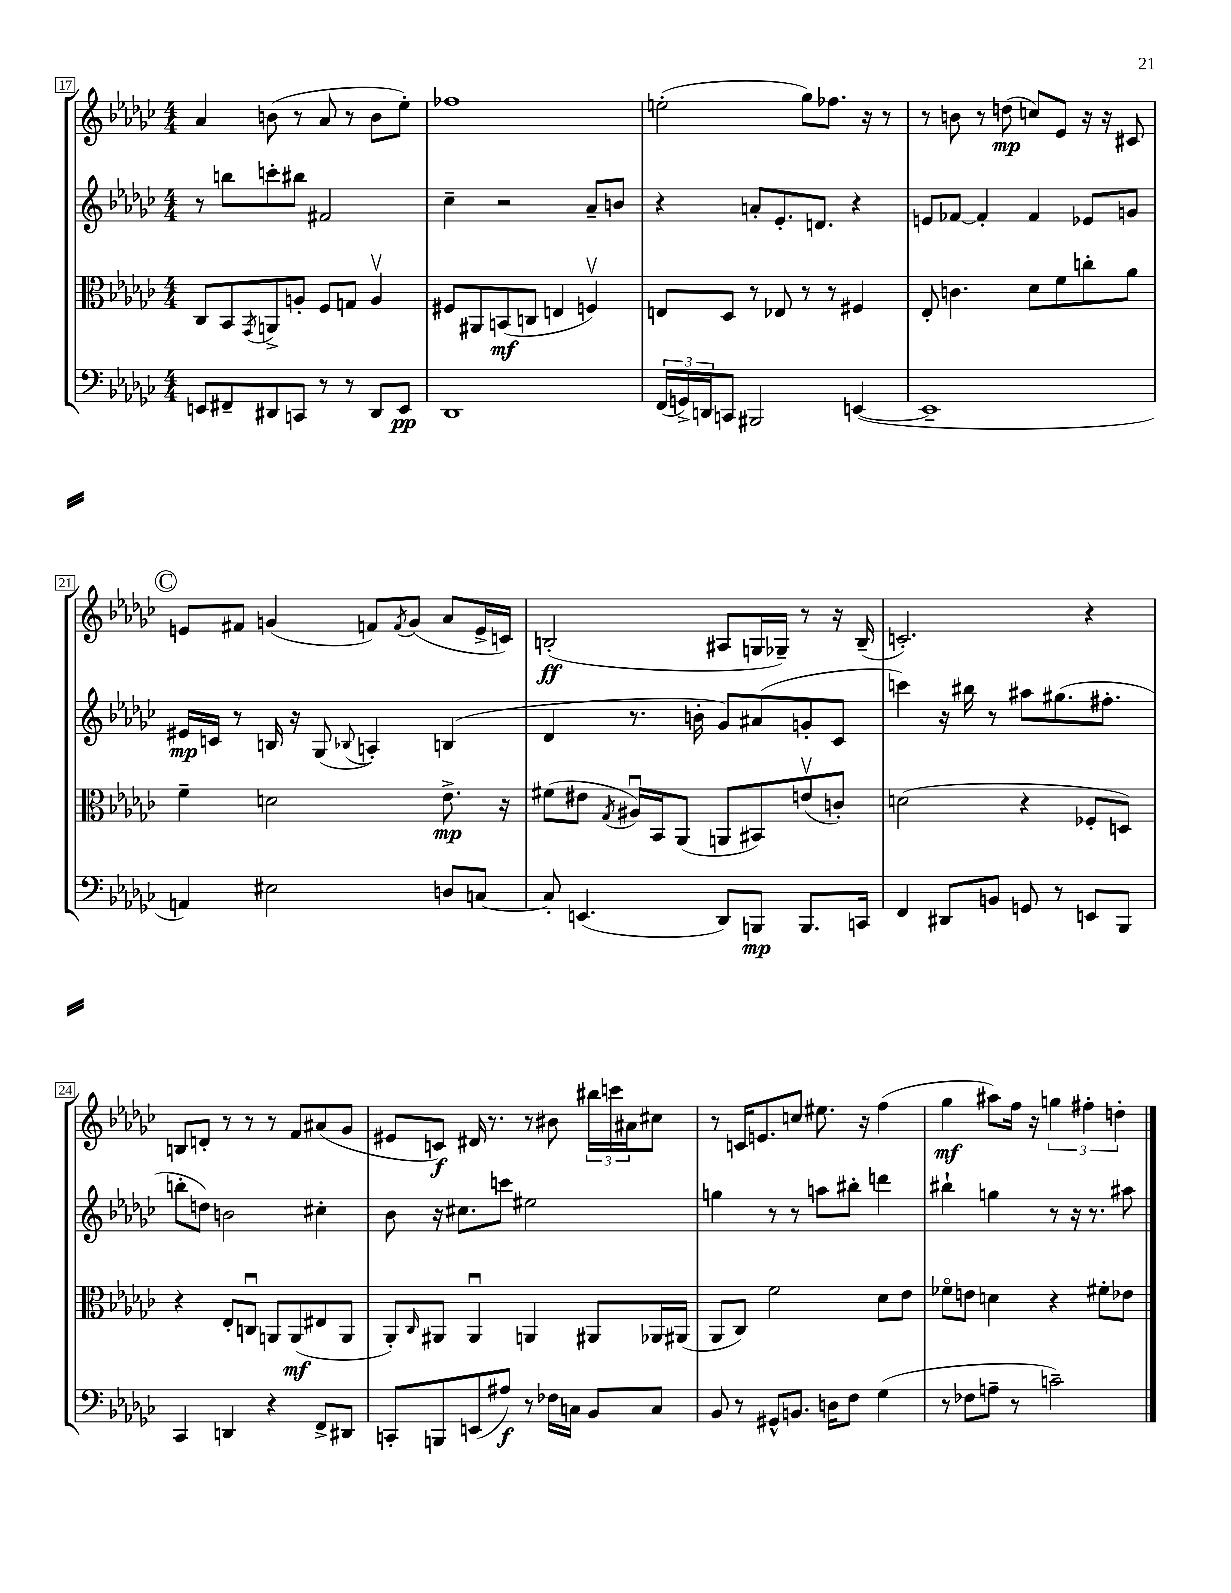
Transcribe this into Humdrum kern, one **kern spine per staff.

**kern	**kern	**kern	**kern
*staff4	*staff3	*staff2	*staff1
*clefF4	*clefC3	*clefG2	*clefG2
*k[b-e-a-d-g-c-]	*k[b-e-a-d-g-c-]	*k[b-e-a-d-g-c-]	*k[b-e-a-d-g-c-]
*M4/4	*M4/4	*M4/4	*M4/4
8EE	8C-	8r	4a-
8FF#~	8BB-	8bb	.
.	8qGG-	.	.
8DD#	8AA^	8ccc'	(8b
8CC	8A'	8bb#	8r
8r	8F	2f#	8a-
8r	8G	.	8r
8DD#	4Av	.	8b
8EE	.	.	8ee-')
=	=	=	=
1DD-	8F#	4cc-~	1ff-
.	8AA#	.	.
.	(8BB	2r	.
.	8C	.	.
.	4E	.	.
.	4Fv)	8a-~	.
.	.	8b	.
=	=	=	=
(24FF	8E	4r	(2ee'
24GG^)	.	.	.
24DD	.	.	.
8CC	8D-	.	.
2BBB#	8r	8a'	.
.	8E-	8.e-'	.
.	8r	.	8gg-)
.	.	8.d	.
.	8r	.	8.ff-
([4EE	4F#	4r	.
.	.	.	16r
.	.	.	8r
=	=	=	=
1EE~]	8E-'	8e	8r
.	4.c	[8f-	8b
.	.	4f-']	8r
.	.	.	(8dd
.	8d-	4f-	8cc)
.	8f	.	8e-
.	8cc'	8e-	16r
.	.	.	16r
.	8a-	8g	8c#
=	=	=	=
4AA)	4f~	16e#	8e
.	.	16c	.
.	.	8r	8f#
2E#	2d	16B	(4g
.	.	16r	.
.	.	(8G-	.
.	.	8qqB-	.
.	.	4A')	8f)
.	.	.	8qf
.	.	.	(8g
8D	8.e-^	(4B	8a-
[8C	.	.	16e^
.	16r	.	16c)
=	=	=	=
8C']	(8f#	4d-	(2B'
(4.EE	8e#	.	.
.	8qG-	.	.
.	16A#u)	8.r	.
.	16BB-	.	.
.	(8AA-	.	.
.	.	16b'	.
8DD-)	8AA	8g-)	8A#
8BBB	8BB#)	(8a#	16G
.	.	.	16G-~)
8.BBB	(8ev	8g'	8r
.	8c')	8c-	16r
16CC	.	.	(16B~
=	=	=	=
4FF	(2d	4ccc)	2.c')
8DD#	.	16r	.
.	.	16bb#	.
8BB	.	8r	.
8GG	4r	8aa#	.
8r	.	(8.gg#	.
8EE	8F-'	.	4r
.	.	8.ff#'	.
8BBB-	8D)	.	.
=	=	=	=
4CC-	4r	8bb'	8B
.	.	8dd)	8d'
4DD	8E-'	2b	8r
.	8Cu	.	8r
4r	8AA	.	8r
.	(8AA	.	8f
8FF^	8E#	4cc#'	(8a#
8DD#	8AA	.	8g-
=	=	=	=
8CC'	8AA-')	8b-	8e#
.	16qqC-	.	.
8BBB	8AA#	16r	8c)
.	.	8.cc#	.
(8EE	4AA#u	.	16d#
.	.	.	8.r
8A#)	.	8ccc	.
8r	4AA	2ee#	8r
16F-	.	.	8b#
16C	.	.	.
8BB-	8AA#	.	24bb#
.	.	.	24ccc
.	.	.	24a#
8C	16AA-	.	8cc#
.	(16AA#	.	.
=	=	=	=
8BB-	8AA-	4gg	8r
8r	8C-)	.	16c
.	.	.	8.e
8GG#^^	2f	8r	.
8.BB	.	8r	8cc
.	.	8aa	8.ee#
16D	.	.	.
8F	.	8bb#'	.
.	.	.	16r
(4G-	8d-	4ddd	(4ff
.	8e-	.	.
=	=	=	=
8r	8f-o	4bb#`	4gg-
8F-	8e	.	.
8A~	4d	4gg	8aa#)
8r	.	.	16ff
.	.	.	16r
2c~)	4r	8r	6gg
.	.	16r	.
.	.	.	6ff#'
.	.	8.r	.
.	8f#'	.	.
.	.	.	6dd'
.	8e-	8aa#	.
==	==	==	==
*-	*-	*-	*-
